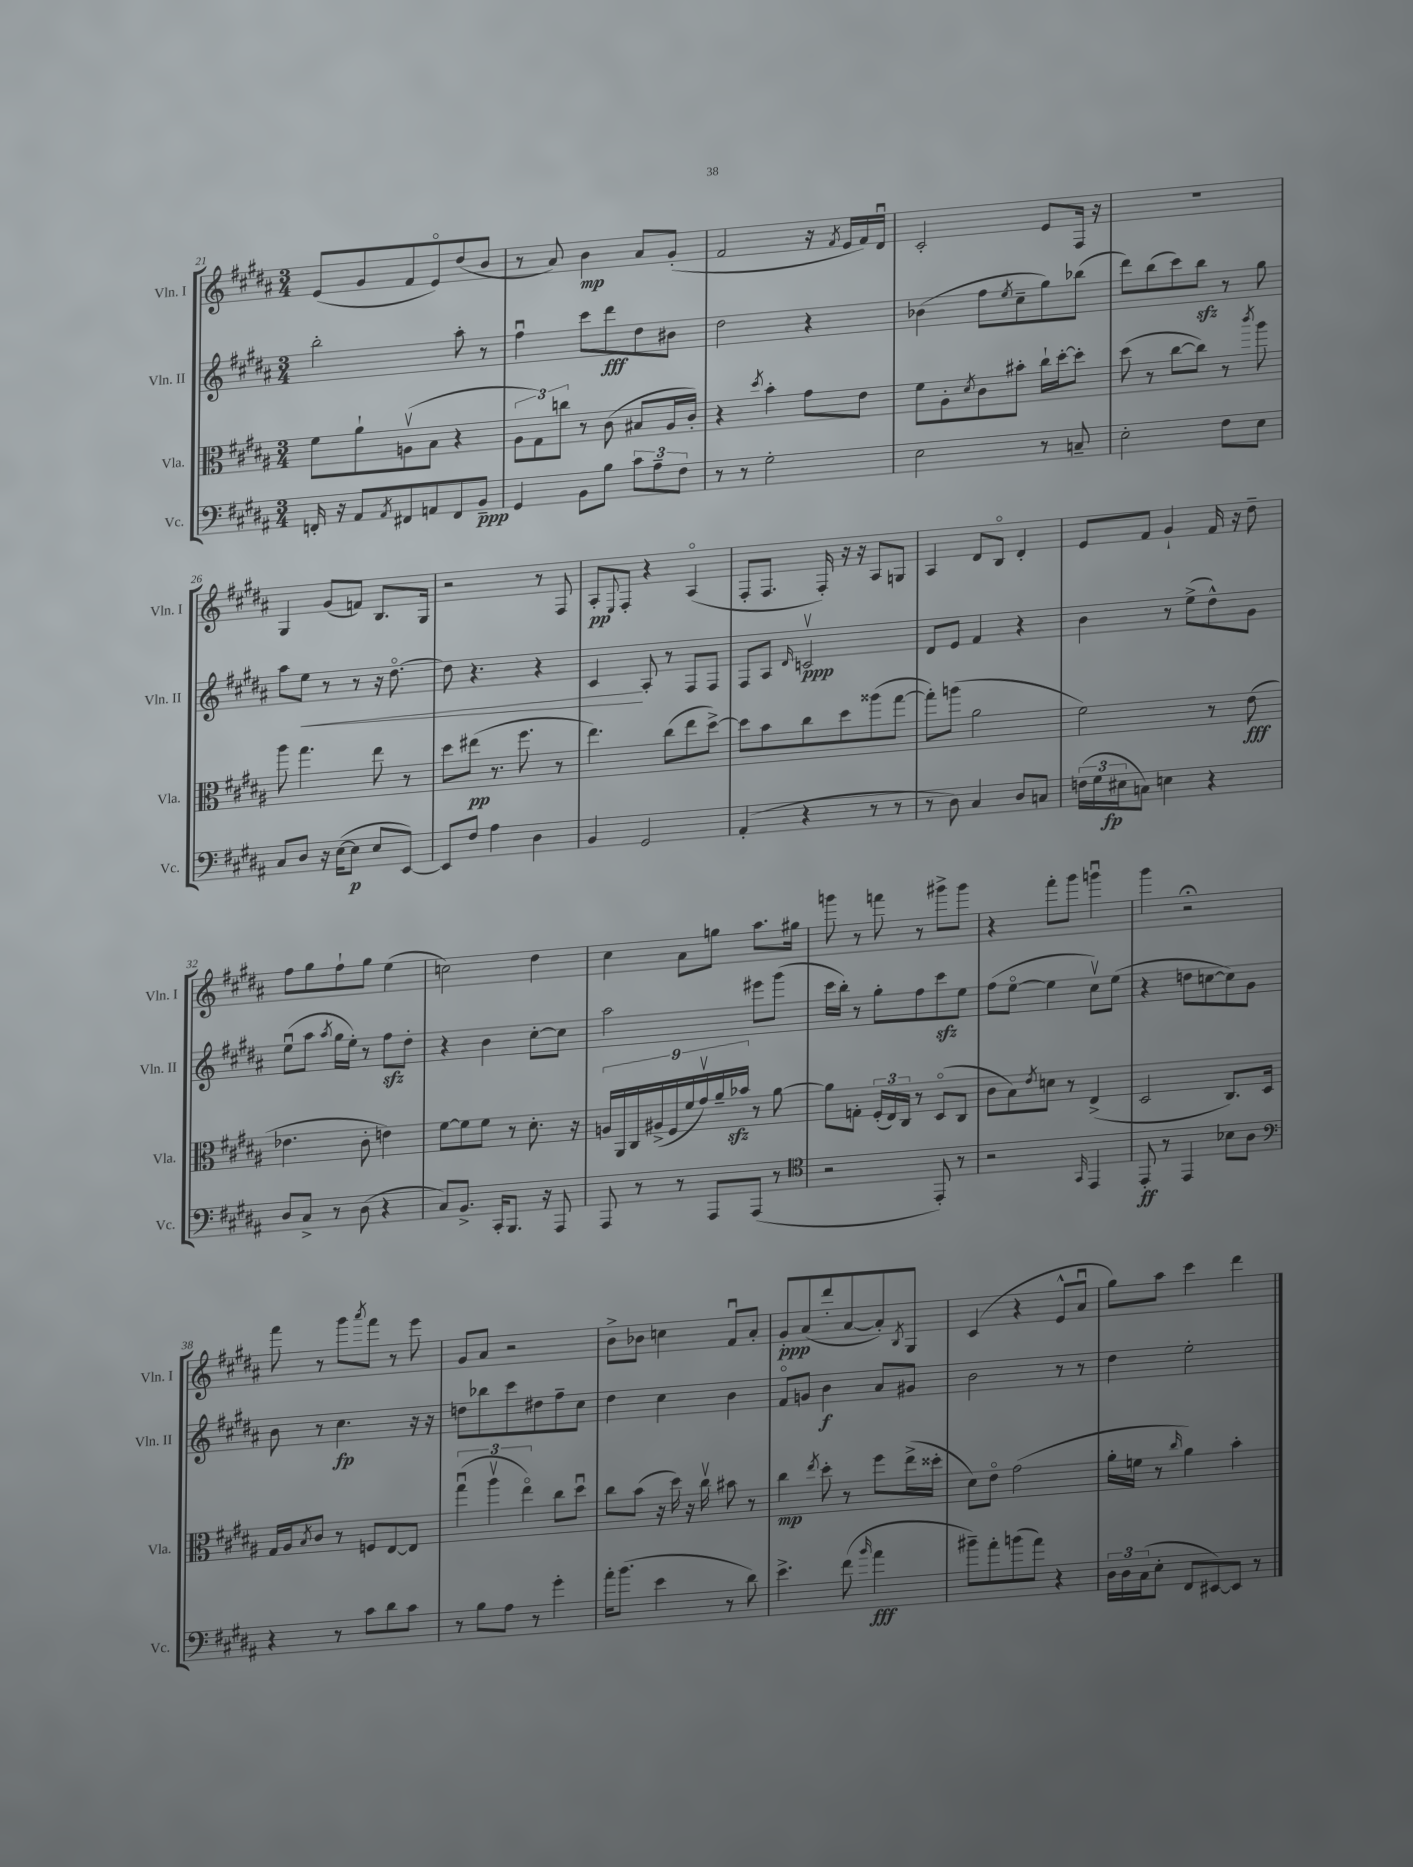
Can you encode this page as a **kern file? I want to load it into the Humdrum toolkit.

**kern	**kern	**kern	**kern
*staff4	*staff3	*staff2	*staff1
*clefF4	*clefC3	*clefG2	*clefG2
*k[f#c#g#d#a#]	*k[f#c#g#d#a#]	*k[f#c#g#d#a#]	*k[f#c#g#d#a#]
*M3/4	*M3/4	*M3/4	*M3/4
16FF'/	8f#\L	2bb'\	(8e/L
16r	.	.	.
8AA#/L	8a#`\	.	8g#/
8qAA#/	.	.	.
8FF#/	(8Av\	.	8f#/
8AA/	8B\J	.	8eo/)
8FF#/	4r	8aa#'\	(8dd#/
8BB~/J	.	8r	8b/J
=	=	=	=
4GG#/	12A#\L	4ff#u\	8r
.	12G#\)	.	.
.	.	.	8a#/)
.	12cc\J	.	.
8BB\L	8r	8ccc#\L	4b\
8B\J	(8c#\	8ddd#\	.
12c#\L	8B#/L	8dd#\	8a#/L
12A#~\	.	.	.
.	16A#/L	8b#\J	(8g#'/J
12F#\J	.	.	.
.	16c#'/JJ)	.	.
=	=	=	=
8r	4r	2dd#\	2f#/
8r	.	.	.
.	8qdd#/	.	.
2G#'\	4b'\	.	.
.	8g#\L	4r	16r
.	.	.	8qf#/
.	.	.	16e/LL
.	8e\J	.	16f#/)
.	.	.	16d#u/JJ
=	=	=	=
2E\	8f#\L	(4b-\	2c#'/
.	8A#'\	.	.
.	8qd#/	.	.
.	8c#\	8ff#\L	.
.	.	8qee/	.
.	8b#'\J	8cc#~\	.
8r	16cc#`\LL	8gg#\)	8e/L
.	[16dd#'\J	.	.
8C~/	8dd#'\]J	(8bb-\J	16F#/Jk
.	.	.	16r
=	=	=	=
2E'\	(8dd#\	8ddd#\L)	2.r
.	8r	(8bb\	.
.	[8cc#\L	8ccc#\)	.
.	8cc#\]J)	8bb\J	.
8F#\L	8r	8r	.
.	8qccc#/	.	.
8E\J	8aa#\	8gg#\	.
=	=	=	=
8C#/L	8aa#\	8aa#\L	4G#/
8D#/J	4.gg#\	8ee\J	.
16r	.	8r	(8g#/L
([16E\LK	.	.	.
8E\]J	.	8r	8f/J)
8E/L	8ee\	16r	8.B/L
.	.	[8.dd#o\	.
[8EE/J)	8r	.	.
.	.	.	16G#/Jk
=	=	=	=
8EE/]L	8dd#\L	8dd#\]	2r
8F#/J	(8ee#\J	4.r	.
4A#\	8.r	.	.
.	8.ff#\	.	.
4D#\	.	4r	8r
.	8r	.	8F#/
=	=	=	=
4BB/	4.ee\)	4c#/	8A#'/L
.	.	.	8qqE/
.	.	.	8F#'/J
2GG#/	.	8A#'/	4r
.	(8cc#\L	8r	.
.	8ee\	8F#/L	(4A#o/
.	[8dd#^\J)	8F#/J	.
=	=	=	=
(4AA#'/	8dd#\]L	8F#/L	8F#'/L
.	8b\	8A#/J	8.F#/J
.	.	16qqd#/	.
4r	8cc#\	2cv/	.
.	.	.	16F#'/)
.	8dd#\	.	16r
.	.	.	16r
8r	(8aa##\	.	8A#/L
8r	[8gg#\J	.	8G/J
=	=	=	=
8r	8gg#'\]L)	8d#/L	4A#/
8D#\)	(8aa\J	8e/J	.
4C#/	2a#\	4f#/	8d#/L
.	.	.	8Bo/J
8D#/L	.	4r	4d#'/
8C/J	.	.	.
=	=	=	=
(24F\LL	2f#\)	4b\	8e/L
24G#\	.	.	.
24E#\J	.	.	.
8C\J)	.	.	8f#/J
4E\	.	8r	4g#`/
.	.	(8ee^\L	.
4r	8r	8dd#^^\)	16f#/
.	.	.	16r
.	(8e\	8g#\J	8dd#~\
=	=	=	=
8D#/L	4.e-\	(8eeu\L	8ff#\L
8C#^/J	.	8aa#\J	8gg#\
.	.	8qaa#/	.
8r	.	16gg#\LL	8ff#`\
.	.	16ee'\JJ)	.
(8D#\	8c#'\	8r	8gg#\J
4r	4e\)	8ff#\L	(4ee\
.	.	8dd#'\J	.
=	=	=	=
8C#/L)	[8f#\L	4r	2cc\)
8.BB^/J	8f#\]	.	.
.	8f#\J	4b\	.
16CC#'/LK	.	.	.
8.BBB/J	8r	.	.
.	8.d#'\	[8cc#'\L	4dd#\
16r	.	.	.
8AAA#/	.	8cc#\]J	.
.	16r	.	.
=	=	=	=
8AAA#/	18A/LL	2aa#\	4cc#\
.	18AA#/	.	.
.	18C#/	.	.
8r	.	.	.
.	(18A#^/	.	.
.	18F#/	.	.
8r	.	.	8a#\L
.	18f#/	.	.
.	18g#v/)	.	.
8AAA#/L	.	.	8gg\J
.	18a#~/	.	.
.	18b-/JJ	.	.
(8AAA#/J	8r	8eee#\L	8.aa#\L
8r	[8a#\	(8ggg#\J	.
.	.	.	16gg#\Jk
=	=	=	=
*clefC4	*	*	*
2r	8a#\]L	16ccc#\LL	8ggg\
.	.	16bb'\JJ)	.
.	8G'\J	8r	8r
.	(24F#'/LL	8gg#'\L	8fff\
.	24E/)	.	.
.	24C#/JJ	.	.
.	8r	8ff#\	8r
8EE'/)	(8D#o/L	8ccc#\	8ggg#^\L
8r	8C#/J	8ee\J	8ggg#\J
=	=	=	=
2r	8c#\L	(8ff#\L	4r
.	8B\)	[8eeo\J	.
.	8qe/	.	.
.	8d\J	4ee\]	8fff#'\L
.	8r	.	8ggg#\J
16qqGG#/	.	.	.
4EE/	(4E^/	8cc#v\L)	4gggu\
.	.	(8ee\J	.
=	=	=	=
8EE'/	2D#/	4r	4ggg#\
8r	.	.	.
4EE/	.	8dd\L	2r;
.	.	[8cc\	.
8B-\L	8.C#/L)	8cc\])	.
8A#\J	.	8g#\J	.
.	16D#/Jk	.	.
=	=	=	=
*clefF4	*	*	*
4r	16G#/LL	8b\	8fff#\
.	16A#/J	.	.
.	8qB/	.	.
.	8c#/J	8r	8r
8r	8r	4.cc#\	8ggg#\L
.	.	.	8qaaa#/
8c#\L	8F/L	.	8fff#\J
8d#\	[8E/	.	8r
8c#\J	8E/]J	16r	8eee\
.	.	16r	.
=	=	=	=
8r	(6gg#u\	8dd\L	8g#/L
8B\L	.	8bb-\	8a#/J
.	6aa#v\	.	.
8A#\J	.	8ccc#\	2r
.	6eeo\)	.	.
8r	.	8dd#\	.
4g#'\	8cc#\L	8ff#~\	.
.	8dd#u\J	8cc#\J	.
=	=	=	=
16a#'\LK	8cc#\L	4dd#\	8b^\L
(8.b\J	.	.	.
.	(8b\J	.	8b-\J
4e\	16r	4cc#\	4cc\
.	16dd#\)	.	.
.	16r	.	.
.	16cc#v\	.	.
8r	8b#\	4b\	8f#u/L
8d#\)	8r	.	8a#'/J
=	=	=	=
4.e^\	4cc#\	8f#o/L	8g#'/L
.	.	8g/J	(8a#/
.	8qee/	.	.
.	8dd#'\	4b\	8ddd#'/
(8f#\	8r	.	[8a#/
16qqb/	.	.	.
4a#\	8ff#\L	8a#/L	8a#'/])
.	.	.	8qB/
.	(16ee^\L	8g#/J	8G#/J
.	16dd##'\JJ	.	.
=	=	=	=
8b#~\L)	8d#\L)	2b\	(4c#/
8a#'\	8eo\J	.	.
(8b\	(2g#\	.	4r
8a#\J)	.	.	.
4r	.	8r	8e^^/L
.	.	8r	8a#u/J
=	=	=	=
24D#\LL	16a#'\LL	4dd#\	8gg#\L)
24D#\	.	.	.
.	16f\JJ	.	.
(24C#\J	.	.	.
8E'\J	8r	.	8aa#\J
.	16qqcc#/	.	.
8FF#/L	4a#\)	2ee'\	4ccc#\
[8EE#/)	.	.	.
8EE#/]J	4b'\	.	4ddd#\
8r	.	.	.
==	==	==	==
*-	*-	*-	*-
